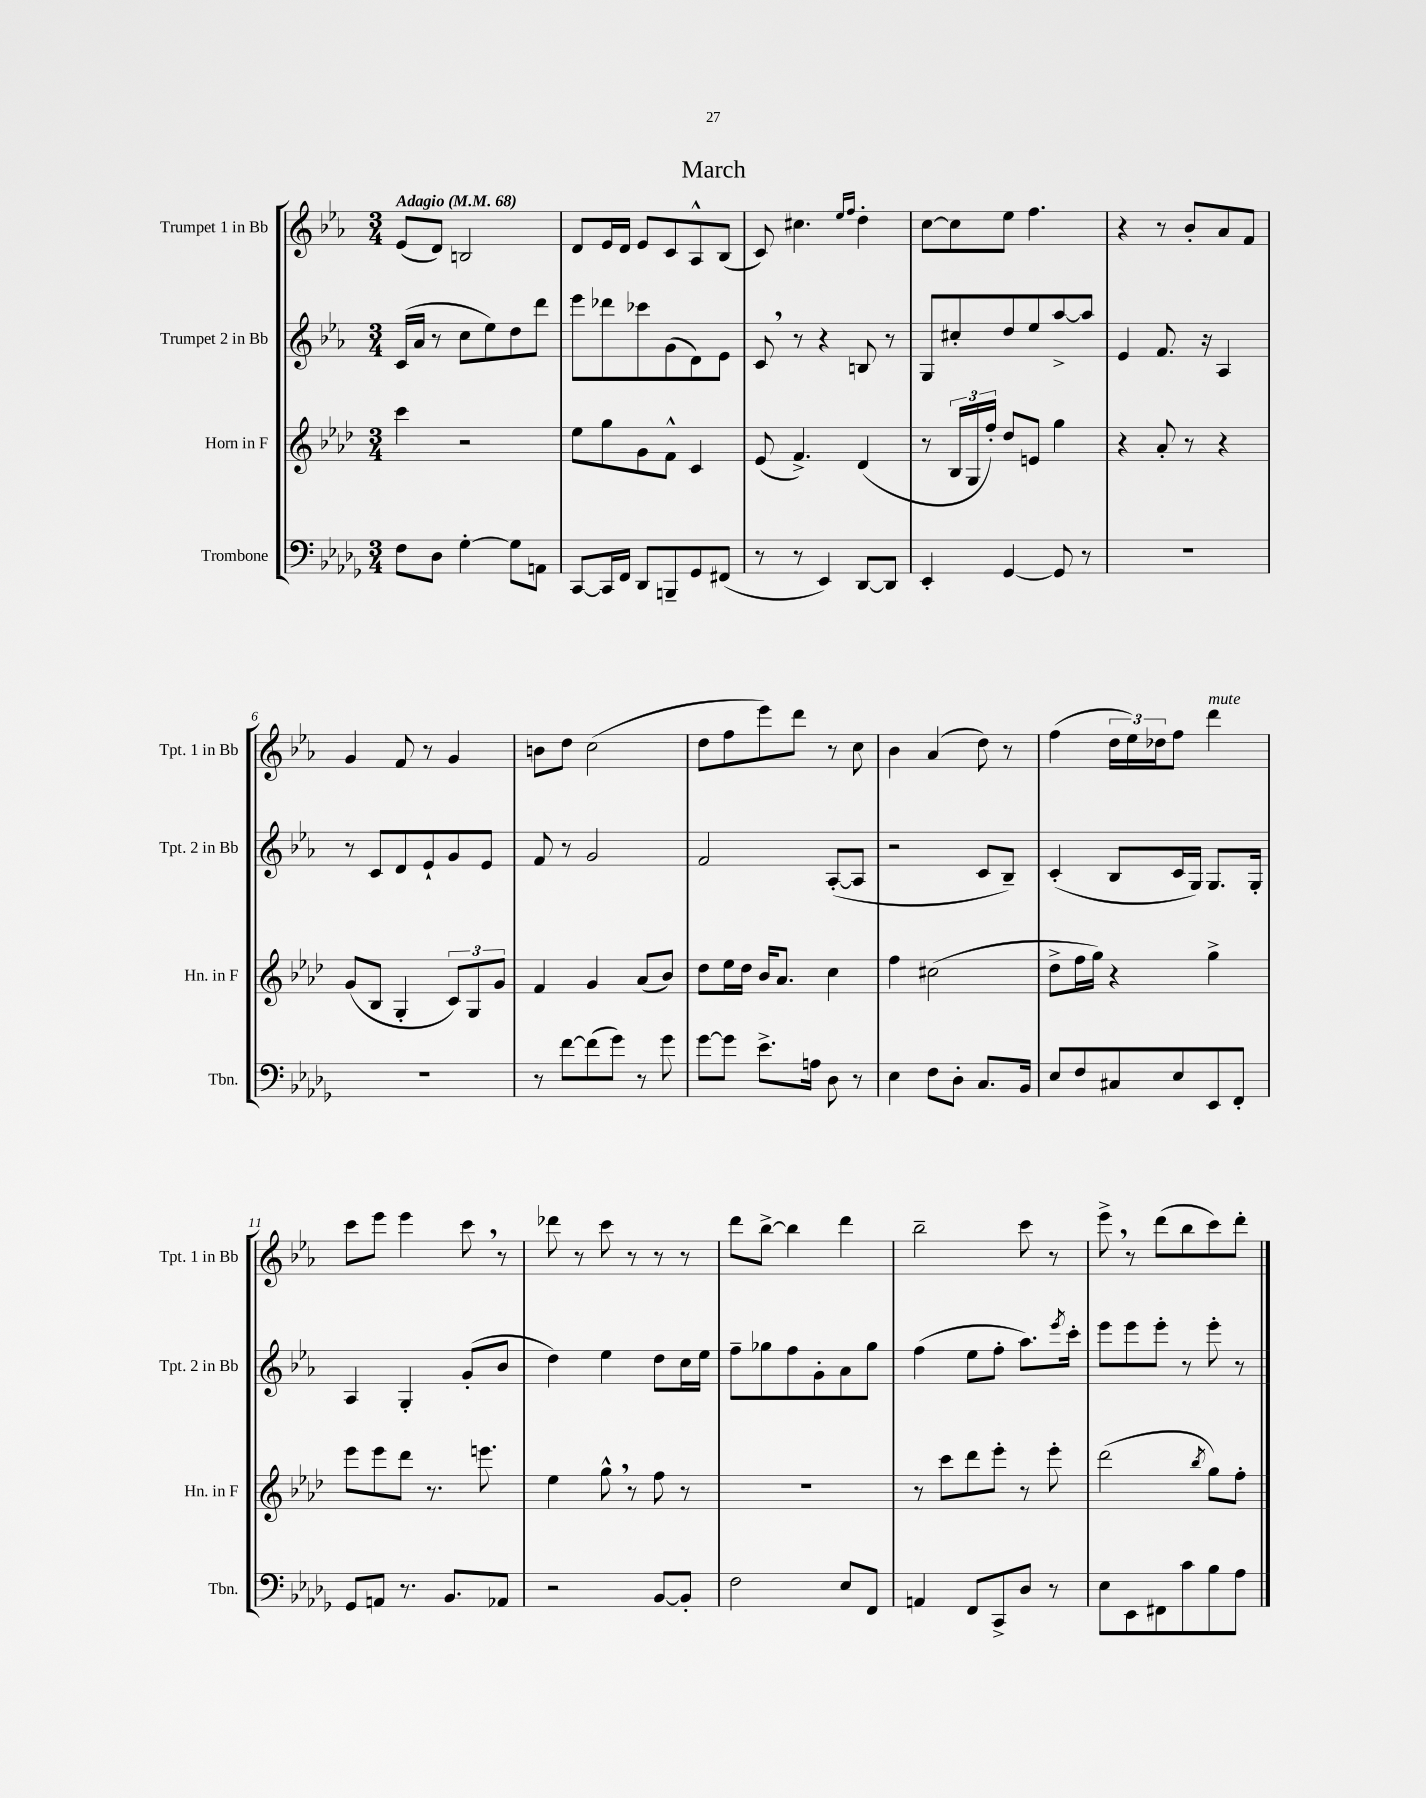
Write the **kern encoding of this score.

**kern	**kern	**kern	**kern
*staff4	*staff3	*staff2	*staff1
*clefF4	*clefG2	*clefG2	*clefG2
*k[b-e-a-d-g-]	*k[b-e-a-d-]	*k[b-e-a-]	*k[b-e-a-]
*M3/4	*M3/4	*M3/4	*M3/4
*MM68	*MM68	*MM68	*MM68
8F	4ccc	(16c	(8e-
.	.	16a-	.
8D-	.	8r	8d)
[4G-'	2r	8cc	2B
.	.	8ee-)	.
8G-]	.	8dd	.
8AA	.	8ddd	.
=	=	=	=
[8CC	8ee-	8eee-	8d
16CC]	8gg	8ddd-	16e-
16FF	.	.	16d
8DD-	8g	8ccc-	8e-
8BBB~	8f^^	(8g	8c
8GG-	4c	8d)	8A-^^
(8FF#	.	8e-	(8B-
=	=	=	=
8r	(8e-	8c	8c)
8r	4.f^)	8r	4.cc#
4EE-)	.	4r	.
.	.	.	16qqee-
.	.	.	16qqff
[8DD-	(4d-	8B	4dd'
8DD-]	.	8r	.
=	=	=	=
4EE-'	8r	8G	[8cc
.	24B-	8cc#'	8cc]
.	24G	.	.
.	24ff')	.	.
[4GG-	8dd-	8dd	8ee-
.	8e	8ee-	4.ff
8GG-]	4gg	[8aa-^	.
8r	.	8aa-]	.
=	=	=	=
2.r	4r	4e-	4r
.	8a-'	8.f	8r
.	8r	.	8b-'
.	.	16r	.
.	4r	4A-	8a-
.	.	.	8f
=	=	=	=
2.r	(8g	8r	4g
.	8B-	8c	.
.	4G'	8d	8f
.	.	8e-`	8r
.	12c)	8g	4g
.	12G	.	.
.	.	8e-	.
.	12g	.	.
=	=	=	=
8r	4f	8f	8b
[8f	.	8r	8dd
(8f]	4g	2g	(2cc
8g-)	.	.	.
8r	(8a-	.	.
8g-	8b-)	.	.
=	=	=	=
[8g-	8dd-	2f	8dd
8g-]	16ee-	.	8ff
.	16dd-	.	.
8.e-^	16b-	.	8eee-)
.	8.a-	.	.
.	.	.	8ddd
16A	.	.	.
8D-	4cc	([8A-'	8r
8r	.	8A-]	8cc
=	=	=	=
4E-	4ff	2r	4b-
8F	(2cc#	.	(4a-
8D-'	.	.	.
8.C	.	8c	8dd)
.	.	8B-~)	8r
16BB-	.	.	.
=	=	=	=
8E-	8dd-^	(4c'	(4ff
8F	16ff	.	.
.	16gg)	.	.
8C#	4r	8B-	24dd
.	.	.	24ee-)
.	.	.	24dd-
8E-	.	16c	8ff
.	.	16G)	.
8EE-	4gg^	8.G	4ddd
8FF'	.	.	.
.	.	16G'	.
=	=	=	=
8GG-	8eee-	4A-	8ccc
8AA	8eee-	.	8eee-
8.r	8ddd-	4G'	4eee-
.	8.r	.	.
8.BB-	.	.	.
.	.	(8g'	8ccc
.	8.eee	.	.
8AA-	.	8b-	8r
=	=	=	=
2r	4ee-	4dd)	8ddd-
.	.	.	8r
.	8gg^^	4ee-	8ccc
.	8r	.	8r
[8BB-	8ff	8dd	8r
8BB-']	8r	16cc	8r
.	.	16ee-	.
=	=	=	=
2F	2.r	8ff~	8ddd
.	.	8gg-	[8bb-^
.	.	8ff	4bb-]
.	.	8g'	.
8E-	.	8a-	4ddd
8FF	.	8gg-	.
=	=	=	=
4AA	8r	(4ff	2bb-~
.	8ccc	.	.
8FF	8ddd-	8ee-	.
8CC^	8eee-'	8ff'	.
8D-	8r	8.aa-)	8ccc
8r	8eee-'	.	8r
.	.	8qeee-	.
.	.	16ccc'	.
=	=	=	=
8E-	(2ddd-	8eee-	8eee-^
8EE-	.	8eee-	8r
8FF#	.	8eee-'	(8ddd
8c	.	8r	8bb-
.	8qbb-	.	.
8B-	8gg)	8eee-'	8ccc)
8A-	8ff'	8r	8ddd'
==	==	==	==
*-	*-	*-	*-
